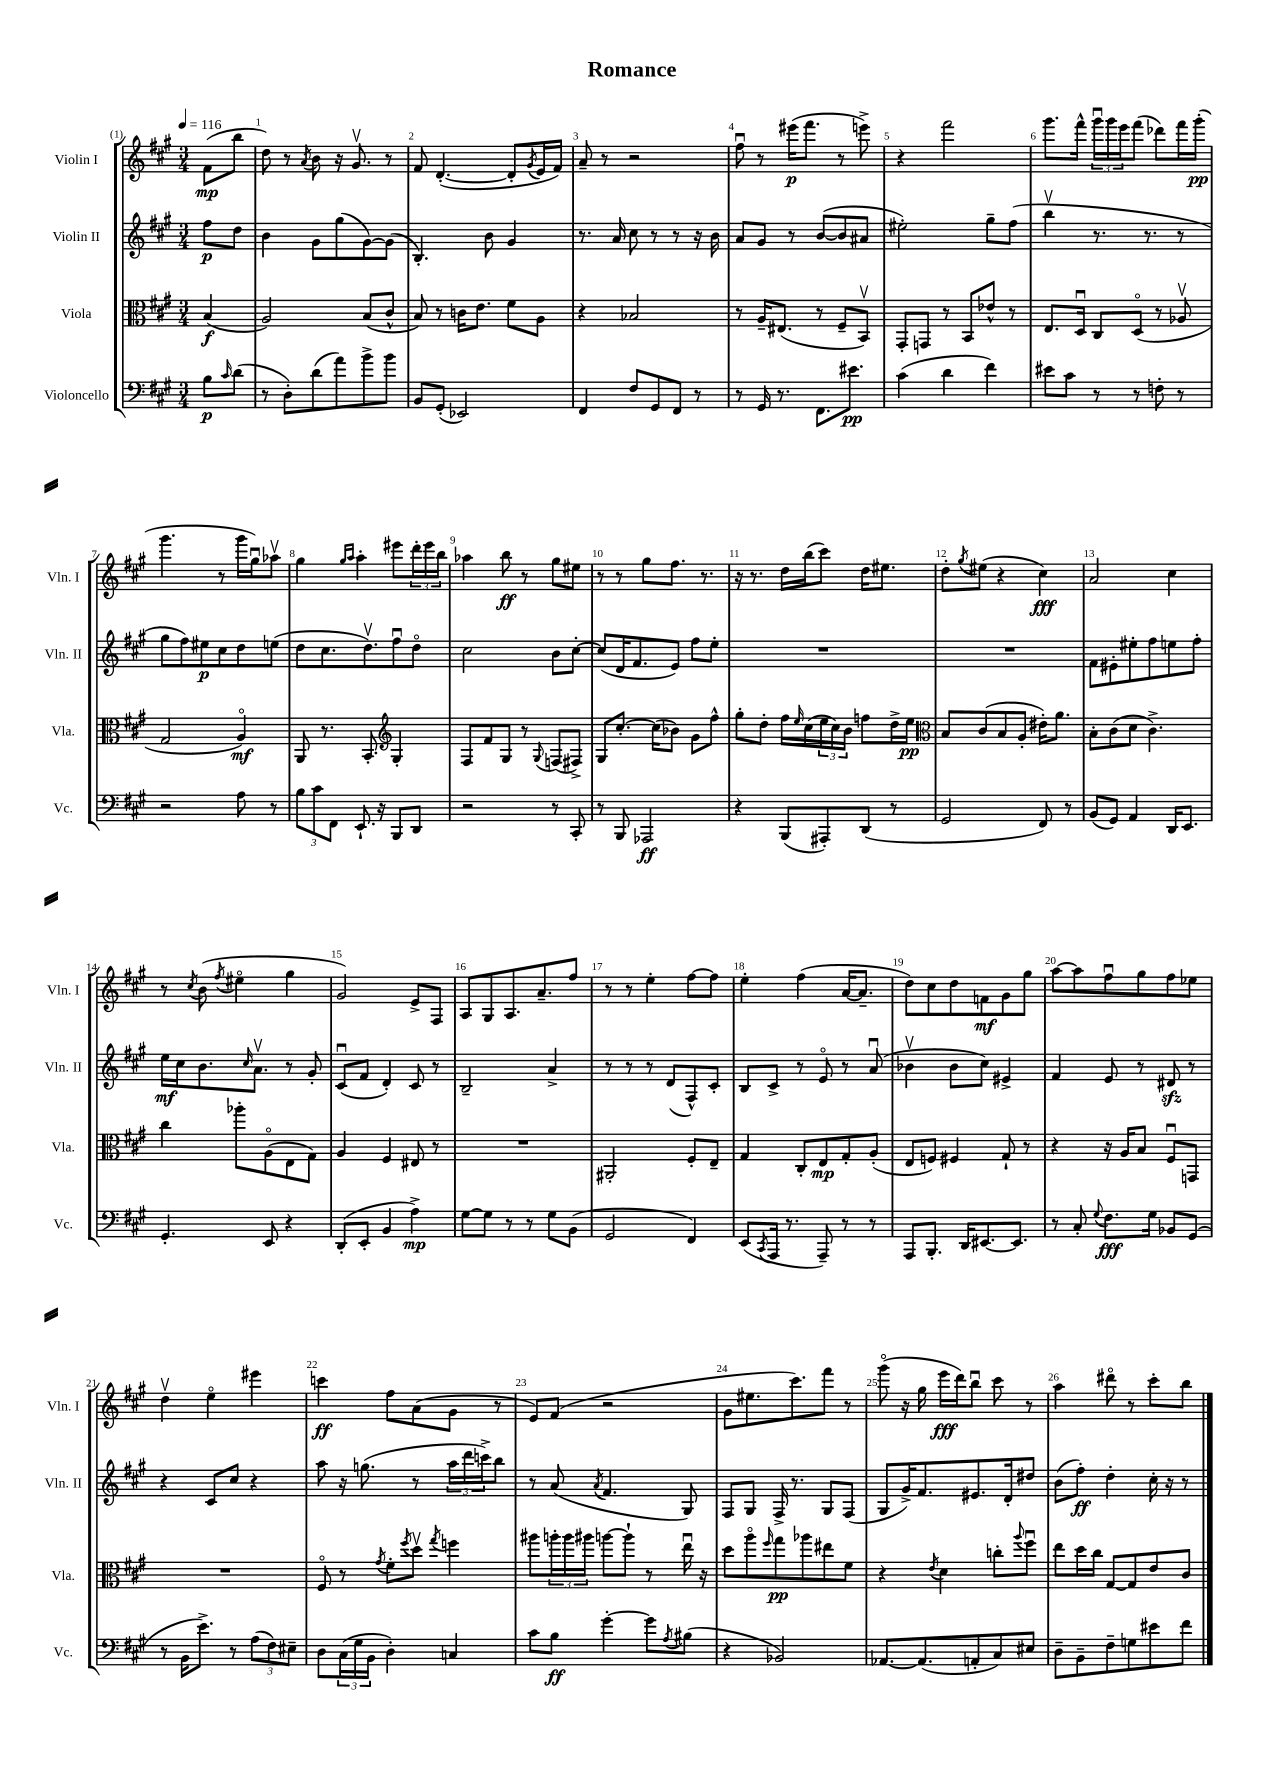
\header { title = "Romance" }
<<
\new StaffGroup <<
\new Staff = "s0" \with { instrumentName = "Violin I" shortInstrumentName = "Vln. I" } {
    \clef treble \key a \major \numericTimeSignature \time 3/4 \partial 4 \tempo 4 = 116
    fis'8\mp( b''8 |
    d''8) r8 \acciaccatura { a'8 } b'8 r16 gis'8.\upbow r8 |
    fis'8 d'4.~-.( d'8-. \acciaccatura { gis'8 } e'16 fis'16) |
    a'8-- r8 r2 |
    fis''8\downbow r8 eis'''16\p( fis'''8. r8 e'''8->) |
    r4 fis'''2 |
    gis'''8. fis'''16-^ \tuplet 3/2 { gis'''16\downbow gis'''16 e'''16 } fis'''8( des'''8) fis'''16 gis'''16-.\pp( |
    gis'''4. r8 gis'''16 gis''16\downbow) aes''8\upbow |
    gis''4 \grace { gis''16 a''16 } a''4-. eis'''8 \tuplet 3/2 { d'''16-. eis'''16 b''16 } |
    aes''4 b''8\ff r8 gis''8 eis''8 |
    r8 r8 gis''8 fis''8. r8. |
    r16 r8. d''16 b''16( cis'''8) d''16 eis''8. |
    d''8-. \acciaccatura { gis''8 } eis''8( r4 cis''4\fff) |
    a'2 cis''4 |
    r8 \acciaccatura { cis''8 } b'8( \acciaccatura { fis''8 } eis''4\flageolet gis''4 |
    gis'2) e'8-> fis8 |
    a8 gis8 a8. a'8.-- fis''8 |
    r8 r8 e''4-. fis''8~ fis''8 |
    e''4-. fis''4( a'16~ a'8.-- |
    d''8) cis''8 d''8 f'8\mf gis'8 gis''8 |
    a''8~ a''8 fis''8\downbow gis''8 fis''8 ees''8 |
    d''4\upbow e''4\flageolet eis'''4 |
    c'''4\ff fis''8 a'8( gis'8 r8 |
    e'8) fis'8( r2 |
    gis'8 eis''8. cis'''8.) fis'''8 r8 |
    gis'''8\flageolet( r16 gis''16 e'''16\fff d'''16) b''8\downbow cis'''8 r8 |
    a''4 dis'''8\flageolet r8 cis'''8-. b''8 \bar "|." |
}
\new Staff = "s1" \with { instrumentName = "Violin II" shortInstrumentName = "Vln. II" } {
    \clef treble \key a \major \numericTimeSignature \time 3/4 \partial 4
    fis''8\p d''8 |
    b'4 gis'8 gis''8( gis'8~) gis'8( |
    b4.-.) b'8 gis'4 |
    r8. a'16 cis''8 r8 r8 r16 b'16 |
    a'8 gis'8 r8 b'8~( b'8 ais'8 |
    eis''2-.) gis''8-- fis''8( |
    b''4\upbow r8. r8. r8 |
    gis''8 fis''8) eis''8\p cis''8 d''8 e''8( |
    d''8 cis''8. d''8.\upbow) fis''8\downbow d''8\flageolet |
    cis''2 b'8 cis''8~-. |
    cis''8( d'16 fis'8. e'8) fis''8 e''8-. |
    R2. |
    R2. |
    fis'8 eis'8-. eis''8-. fis''8 e''8 fis''8-. |
    e''16\mf cis''16 b'8. \grace { cis''16 } a'8.\upbow r8 gis'8-. |
    cis'8\downbow( fis'8 d'4-.) cis'8 r8 |
    b2-- a'4-> |
    r8 r8 r8 d'8( fis8-^) cis'8-. |
    b8 cis'8-> r8 e'8\flageolet r8 a'8\downbow( |
    bes'4\upbow bes'8 cis''8) eis'4-> |
    fis'4 e'8 r8 dis'8\sfz r8 |
    r4 cis'8 cis''8 r4 |
    a''8 r16 g''8.( r8 \tuplet 3/2 { a''16 d'''16 c'''16->) } b''8 |
    r8 a'8( \acciaccatura { a'8 } fis'4. gis8) |
    fis8 gis8 fis16-> r8. gis8 fis8( |
    gis8 gis'16->) fis'8. eis'8. d'16-. dis''8 |
    b'8( fis''8-.\ff) d''4-. cis''16-. r16 r8 \bar "|." |
}
\new Staff = "s2" \with { instrumentName = "Viola" shortInstrumentName = "Vla." } {
    \clef alto \key a \major \numericTimeSignature \time 3/4 \partial 4
    b4\f( |
    a2) b8( cis'8-^ |
    b8) r8 c'16 e'8. fis'8 a8 |
    r4 bes2 |
    r8 a16-- eis8.( r8 fis8-- b,8\upbow) |
    gis,8-. g,8 r8 b,8 ees'8-^ r8 |
    e8. d16\downbow cis8 d8\flageolet( r8 aes8\upbow |
    gis2 a4\flageolet\mf) |
    a,8 r8. b,8.-. \clef treble gis4-. |
    fis8 fis'8 gis8 r8 \appoggiatura { gis8 } f8( fis8->) |
    gis8 cis''8.~-. cis''16( bes'8) gis'8 fis''8-^ |
    gis''8-. d''8-. fis''16 \grace { e''16 } cis''16( \tuplet 3/2 { e''16 cis''16) b'16 } f''8 d''16-> e''16\pp |
    \clef alto b8 cis'8( b8 a8-. eis'16-.) a'8. |
    b8-. cis'8( d'8 cis'4.->) |
    cis''4 aes''8-. a8\flageolet( e8 gis8) |
    a4 fis4 eis8 r8 |
    R2. |
    ais,2-. fis8-. e8-- |
    gis4 cis8-. e8\mp gis8-. a8-.( |
    e8 f8) fis4 gis8-! r8 |
    r4 r16 a16 b8 fis8\downbow g,8 |
    R2. |
    fis8\flageolet r8 \acciaccatura { gis'8 } fis'8-. \acciaccatura { fis''8 } d''8\upbow \acciaccatura { gis''8 } f''4 |
    ais''8 \tuplet 3/2 { a''16-. a''16 ais''16 } a''8~ a''8-! r8 e''16\downbow r16 |
    d''8 a''8\flageolet \grace { fis''16 } gis''8\pp aes''8 eis''8 fis'8 |
    r4 \acciaccatura { e'8 } d'4 c''8-. \appoggiatura { a''8 } fis''8\downbow |
    e''8 d''16 cis''16 gis8~ gis8 e'8 cis'8 \bar "|." |
}
\new Staff = "s3" \with { instrumentName = "Violoncello" shortInstrumentName = "Vc." } {
    \clef bass \key a \major \numericTimeSignature \time 3/4 \partial 4
    b8\p \grace { cis'16 } d'8( |
    r8 d8-.) d'8( a'8) b'8-> b'8 |
    b,8 gis,8-.( ees,2) |
    fis,4 fis8 gis,8 fis,8 r8 |
    r8 gis,16 r8. fis,8. eis'8.\pp |
    cis'4( d'4 fis'4) |
    eis'8 cis'8 r8 r8 f8-. r8 |
    r2 a8 r8 |
    \tuplet 3/2 { b8 cis'8 fis,8 } e,8.-! r16 b,,8 d,8 |
    r2 r8 cis,8-. |
    r8 b,,8 aes,,2\ff |
    r4 b,,8( ais,,8-.) d,8( r8 |
    gis,2 fis,8) r8 |
    b,8( gis,8) a,4 d,16 e,8. |
    gis,4.-. e,8 r4 |
    d,8-.( e,8-. b,4 a4->\mp) |
    gis8~ gis8 r8 r8 gis8 b,8( |
    gis,2 fis,4) |
    e,8( \acciaccatura { cis,8 } a,,16 r8. a,,8--) r8 r8 |
    a,,8 b,,8.-. d,16 eis,8.~ eis,8. |
    r8 cis8-. \appoggiatura { gis8 } fis8.\fff gis16 bes,8 gis,8( |
    r8 b,16 e'8.->) r8 \tuplet 3/2 { a8( fis8) eis8-- } |
    d8 \tuplet 3/2 { cis16( gis16 b,16 } d4-.) c4 |
    cis'8 b8\ff gis'4~-. gis'8 \acciaccatura { a8 } bis8( |
    r4 bes,2) |
    aes,8.~ aes,8.( a,8-. cis8) eis8 |
    d8-- b,8-- fis8-- g8 eis'8 fis'8 \bar "|." |
}
>>
>>
\layout { \context { \Score \override BarNumber.break-visibility = ##(#f #t #t) barNumberVisibility = #all-bar-numbers-visible } }
